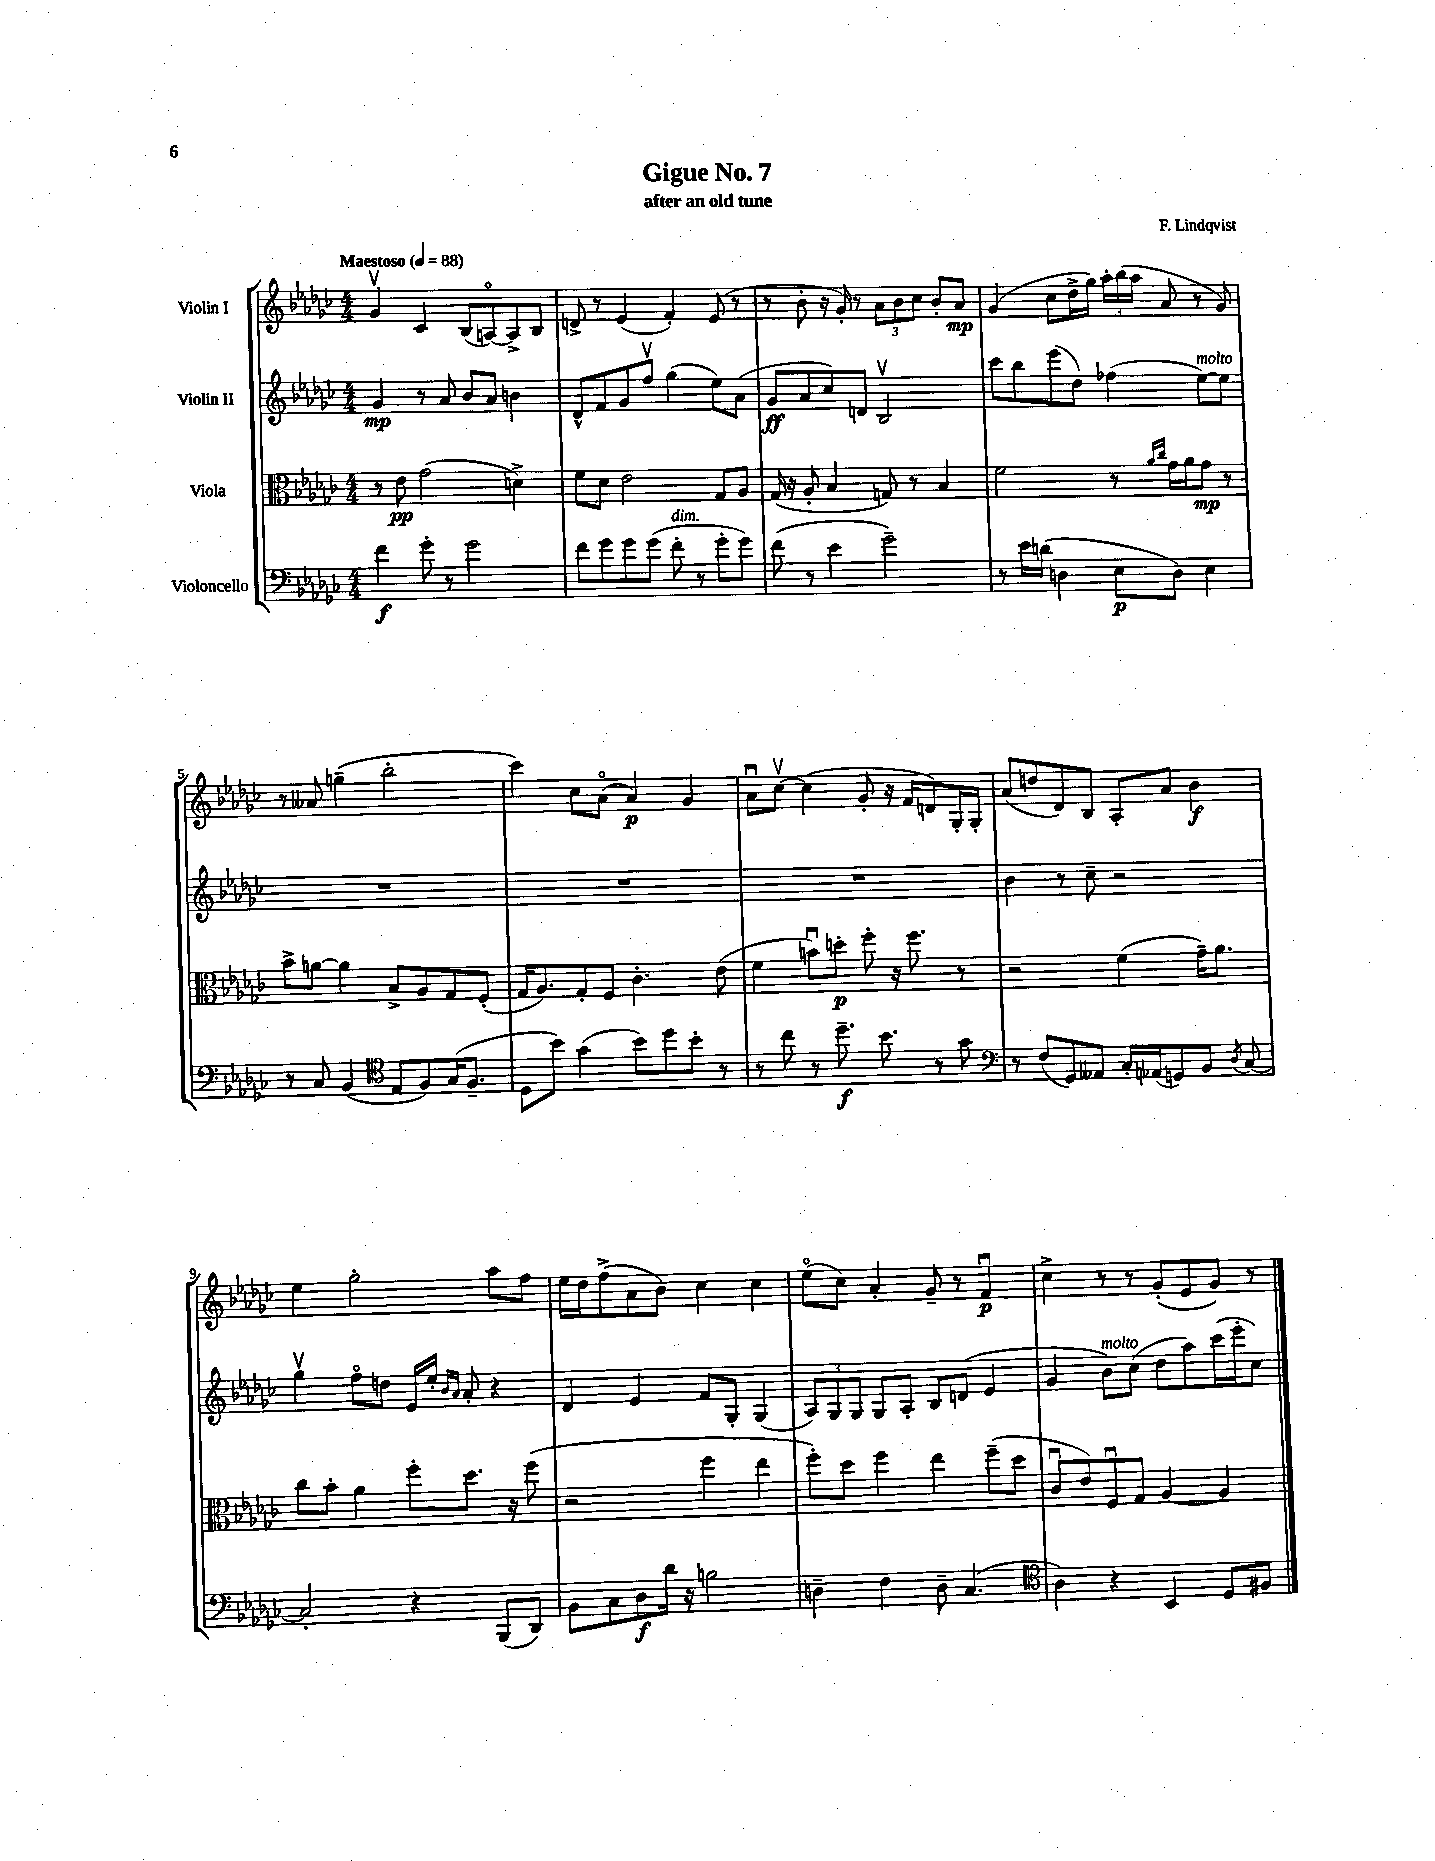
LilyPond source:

\header { title = "Gigue No. 7" composer = "F. Lindqvist" subtitle = "after an old tune" }
<<
\new StaffGroup <<
\new Staff = "s0" \with { instrumentName = "Violin I" } {
    \clef treble \key ges \major \numericTimeSignature \time 4/4 \tempo "Maestoso" 4 = 88
    \autoBeamOff ges'4\upbow ces'4 bes8[( a8~\flageolet) a8-> bes8] |
    d'8-> r8 ees'4( f'4-.) ees'8( r8 |
    r8 bes'8-. r16 ges'16-.) r8 \tuplet 3/2 { aes'8[ bes'8 ces''8] } bes'8[-. aes'8]\mp |
    ges'4( ces''8[ des''16-> ges''16]) \tuplet 3/2 { aes''16[-. bes''16( aes''16] } aes'8 r8 ges'8) |
    r8 aeses'8 g''4--( bes''2-. |
    ces'''4) ces''8[ aes'8]\flageolet( aes'4\p) ges'4 |
    aes'8[\downbow ces''8]~\upbow ces''4( ges'8-. r16 f'16[ d'8) ges16-. ges16]-. |
    aes'8[( d''8 des'8) bes8] aes8[-. aes'8] bes'4\f |
    ees''4 ges''2-. aes''8[ f''8] |
    ees''16[ des''16 f''8->( aes'8 bes'8]) ces''4 ces''4 |
    ees''8[\flageolet( ces''8]) aes'4-. ges'8-- r8 f'4\downbow\p |
    ces''4-> r8 r8 ges'8[-.( ees'8 ges'8]) r8 \bar "|." |
}
\new Staff = "s1" \with { instrumentName = "Violin II" } {
    \clef treble \key ges \major \numericTimeSignature \time 4/4
    \autoBeamOff ges'4\mp r8 aes'8 bes'8[ aes'8] b'4 |
    des'8[-^ f'8 ges'8 f''8]\upbow ges''4( ees''8[) aes'8]( |
    ges'8[\ff aes'8 ces''8) d'8] bes2\upbow |
    ces'''8[ bes''8 ees'''8( des''8]) fes''4( ees''8[~^\markup { \italic "molto" }) ees''8] |
    R1 |
    R1 |
    R1 |
    bes'4 r8 ces''8-- r2 |
    ges''4\upbow f''8[\flageolet d''8] ees'16[ ees''16]-. \grace { bes'16[ aes'16] } aes'8-. r4 |
    des'4 ees'4 f'8[ ges8]-. ges4( |
    \tuplet 3/2 { aes8[) ges8 ges8] } ges8[ aes8]-. bes8[ d'8]( ees'4 |
    ges'4 bes'8[^\markup { \italic "molto" }) ces''8]( des''8[ aes''8) ces'''16( ees'''16-. ces''8]) \bar "|." |
}
\new Staff = "s2" \with { instrumentName = "Viola" } {
    \clef alto \key ges \major \numericTimeSignature \time 4/4
    \autoBeamOff r8 ees'8\pp ges'2( d'4->) |
    f'8[ des'8] ees'2 ges8[ aes8] |
    ges16( r16 aes8-. bes4 g8) r8 bes4 |
    f'2 r8 \grace { aes'16[ ces''16] } ges'16[ aes'16 ges'8]\mp r8 |
    bes'8[-> a'8]~ a'4 bes8[-> aes8 ges8 f8]-.( |
    ges16[ aes8.) ges8-. f8] ces'4.-. ees'8( |
    f'4 b'8[\downbow) d''8]-.\p f''8-. r16 f''8. r8 |
    r2 f'4( ges'16[--) aes'8.] |
    ces''8[ bes'8]-. aes'4 f''8[-. des''8.] r16 f''8( |
    r2 f''4 ees''4 |
    f''8[-.) des''8] f''4 ees''4 f''8[--( des''8] |
    ces'8[\downbow ees'8) f8\downbow ges8] aes4~ aes4 \bar "|." |
}
\new Staff = "s3" \with { instrumentName = "Violoncello" } {
    \clef bass \key ges \major \numericTimeSignature \time 4/4
    \autoBeamOff f'4\f ges'8-. r8 ges'2 |
    f'8[ ges'8 ges'8 ges'8]( f'8-.^\markup { \italic "dim." } r8 ges'8[-. ges'8]) |
    f'8( r8 ees'4 ges'2--) |
    r8 ees'16[ d'16]( d4 ees8[\p d8]) ees4 |
    r8 ces8 bes,4( \clef tenor ees8[ f8) ges16( f8.]-- |
    des8[ bes'8]) ges'4( bes'8[) des''8 bes'8]-. r8 |
    r8 ces''8 r8 des''8.--\f bes'8. r8 ges'8 |
    \clef bass r8 f8[( ges,8) aeses,8] ces16[-. aes,16( g,8) bes,8] \acciaccatura { des8 } ces8~ |
    ces2-. r4 bes,,8[( des,8]) |
    bes,8[ ces8 des8\f des'16] r16 b2 |
    d4-- f4 d8-- ces4.( |
    \clef tenor aes4) r4 bes,4 des8[ fis8] \bar "|." |
}
>>
>>
